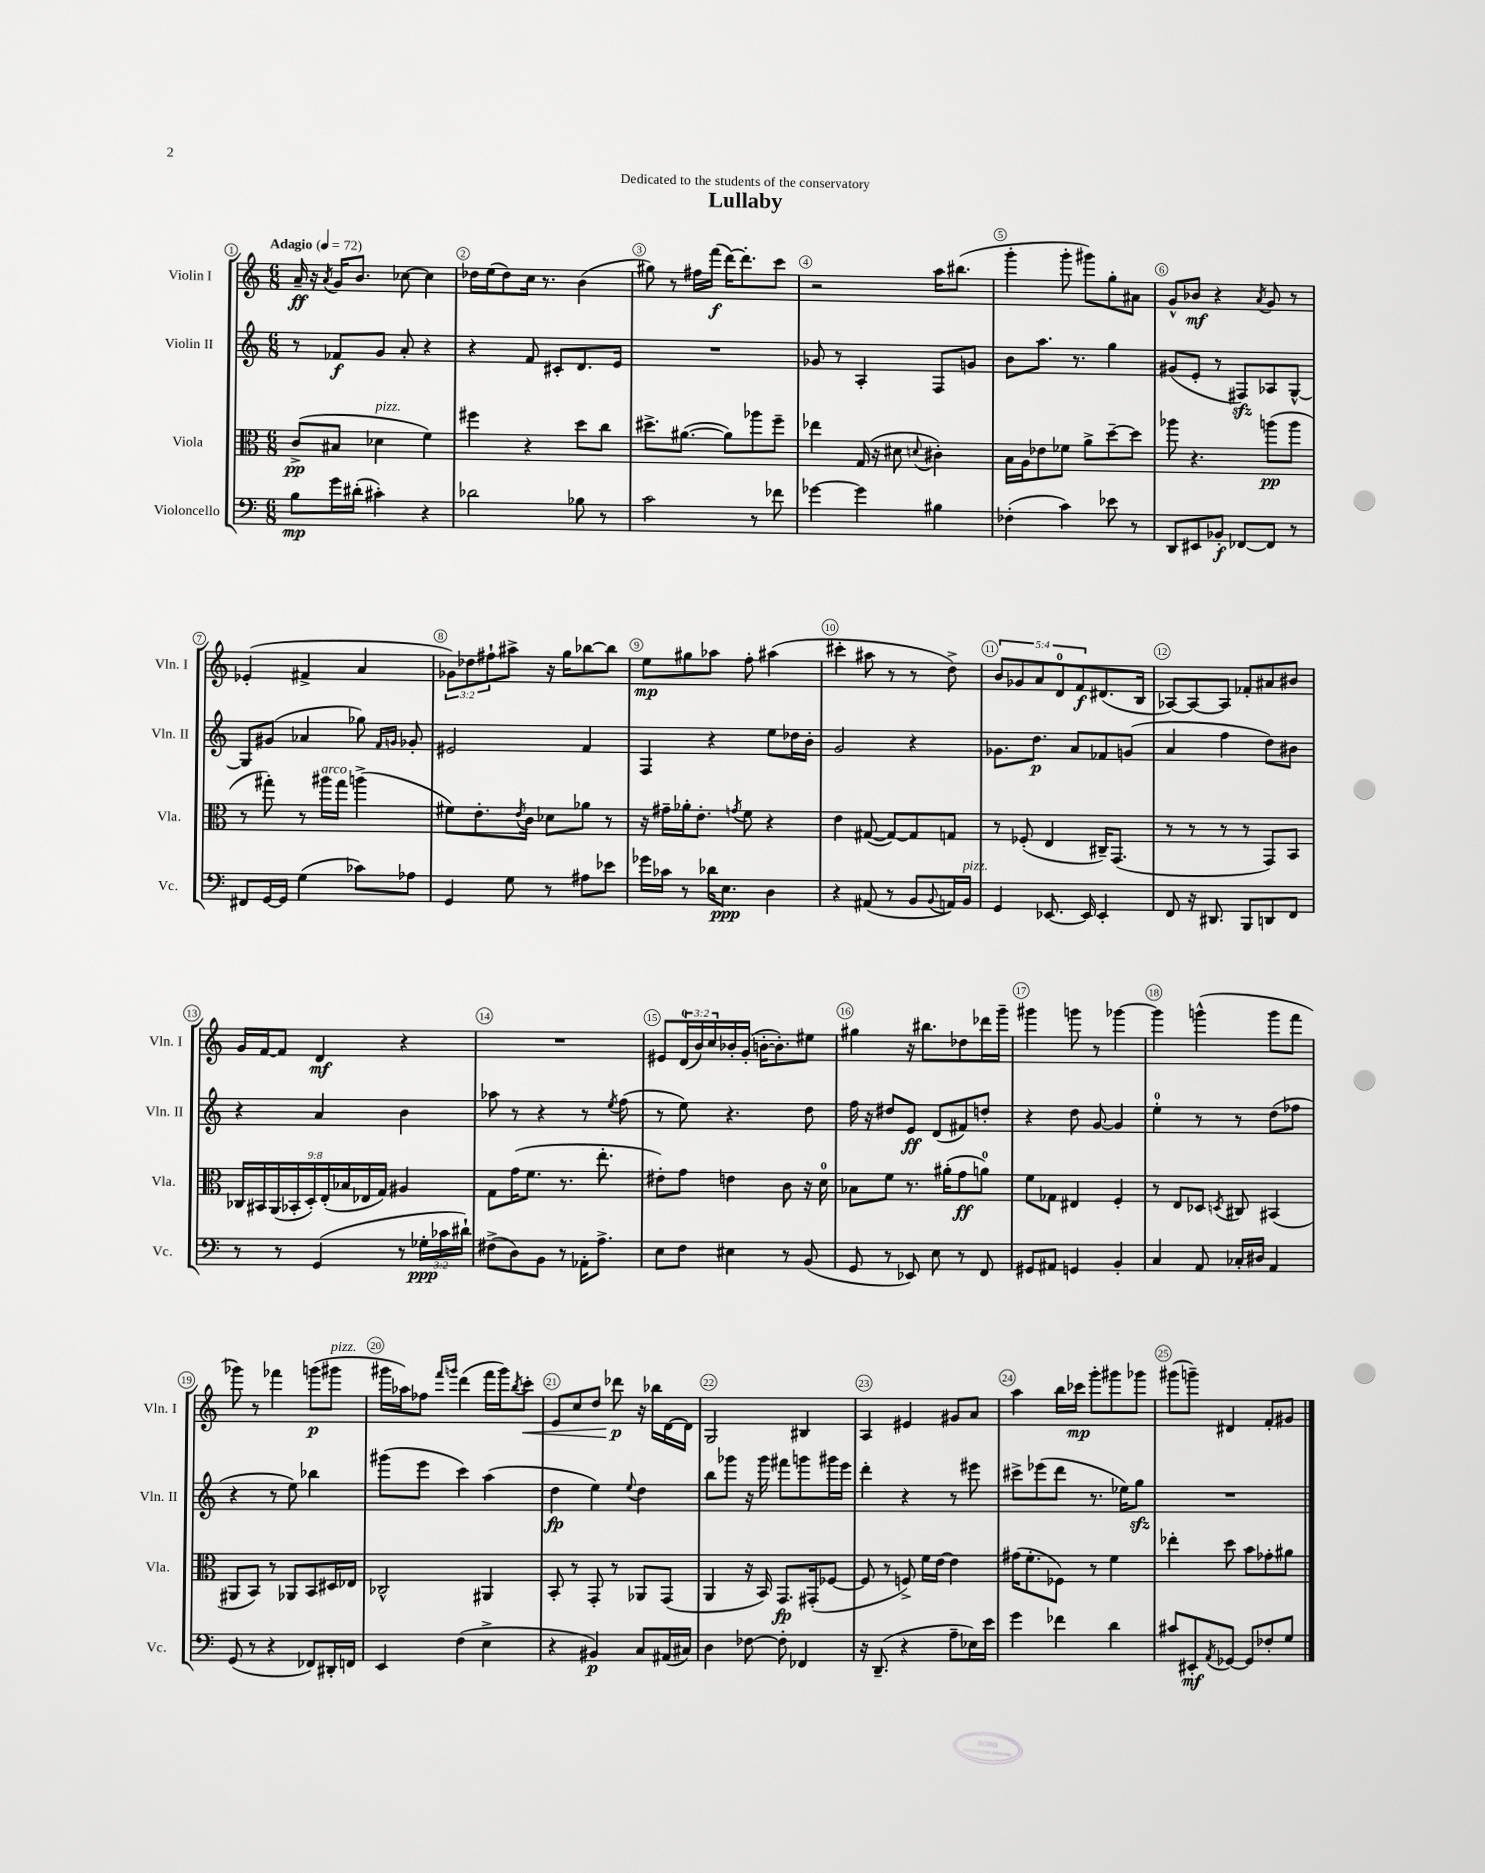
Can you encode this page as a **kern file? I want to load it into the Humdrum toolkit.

**kern	**dynam	**kern	**dynam	**kern	**dynam	**kern	**dynam
*part4	*part4	*part3	*part3	*part2	*part2	*part1	*part1
*staff4	*staff4	*staff3	*staff3	*staff2	*staff2	*staff1	*staff1
*I"Violoncello	*	*I"Viola	*	*I"Violin II	*	*I"Violin I	*
*I'Vc.	*	*I'Vla.	*	*I'Vln. II	*	*I'Vln. I	*
*clefF4	*	*clefC3	*	*clefG2	*	*clefG2	*
*k[]	*	*k[]	*	*k[]	*	*k[]	*
*M6/8	*	*M6/8	*	*M6/8	*	*M6/8	*
*MM72	*	*MM72	*	*MM72	*	*MM72	*
=1	=1	=1	=1	=1	=1	=1	=1
!	!	!	!	!	!	!LO:TX:a:B:t=Adagio	!
8B\L	mp	(8c^/L	pp	8r	.	16a~/	ff
.	.	.	.	.	.	16r	.
.	.	.	.	.	.	8qa/	.
16g\L	.	8B#X/J	.	8f-X/L	f	16g/KL	.
(16d#X'\JJ	.	.	.	.	.	8.b/J	.
!	!	!LO:TX:a:i:t=pizz.	!	!	!	!	!
4c#X'\)	.	4d-X\	.	8g/J	.	.	.
.	.	.	.	8a'/	.	[8cc-X\	.
4r	.	4f\)	.	4r	.	4cc-\]	.
=2	=2	=2	=2	=2	=2	=2	=2
2d-X\	.	4ff#X\	.	4r	.	16dd-X\LL	.
.	.	.	.	.	.	(16ee\J	.
.	.	.	.	.	.	8dd-\)	.
.	.	4r	.	8f/	.	16cc\Jk	.
.	.	.	.	.	.	8.r	.
.	.	.	.	8c#X'/L	.	.	.
8B-X\	.	8dd\L	.	8.d/	.	(4b\	.
8r	.	8cc\J	.	.	.	.	.
.	.	.	.	16e/Jk	.	.	.
=3	=3	=3	=3	=3	=3	=3	=3
2c\	.	8.dd#X^\L	.	2.r	.	8gg#X\)	.
.	.	.	.	.	.	8r	.
.	.	([8.a#X\J	.	.	.	.	.
.	.	.	.	.	.	16ff#X\LL	.
.	.	.	.	.	.	(16fff\JJ	f
.	.	8a#\L])	.	.	.	[16ddd\KL)	.
.	.	.	.	.	.	8.ddd'\]	.
8r	.	8aa-X\	.	.	.	.	.
8f-X\	.	8ff~\J	.	.	.	8ccc\J	.
=4	=4	=4	=4	=4	=4	=4	=4
[4g-X\	.	4ee-X\	.	8g-X/	.	2r	.
.	.	.	.	8r	.	.	.
4g-\]	.	(16G/	.	4A'/	.	.	.
.	.	16r	.	.	.	.	.
.	.	8d#X\	.	.	.	.	.
.	.	8qqdn/	.	.	.	.	.
4B#X\	.	4c#X'\)	.	8F/L	.	16aa\KL	.
.	.	.	.	.	.	(8.bb#X\J	.
.	.	.	.	8gn/J	.	.	.
=5	=5	=5	=5	=5	=5	=5	=5
(4F-X'\	.	16B\LL	.	8b\L	.	4ggg'\	.
.	.	16A\J	.	.	.	.	.
.	.	8e-X\	.	8.aa\J	.	.	.
4c\)	.	8f-X\J	.	.	.	8ggg'\	.
.	.	.	.	8.r	.	.	.
.	.	8a^\L	.	.	.	8ggg#X\L)	.
8e-X\	.	[8dd~\	.	4gg\	.	8gg'\	.
8r	.	8dd\J]	.	.	.	8a#X\J	.
=6	=6	=6	=6	=6	=6	=6	=6
8DD/L	.	8aa-X\	.	(8g#X/L	.	8g^^/L	.
8EE#X/	.	4.r	.	8e'/J	.	8b-X/J	mf
8BB-X'/J	f	.	.	8r	.	4r	.
[8FF-X/L	.	.	.	8F#Xzz/L)	.	.	.
.	.	.	.	.	.	8qa/	.
8FF-/J]	.	(8aan\L	pp	8A-X/	.	8g/	.
8r	.	8aa\J	.	[8G^^/J	.	8r	.
!!LO:LB:g=z
=7	=7	=7	=7	=7	=7	=7	=7
8FF#X/L	.	8r	.	8G/L]	.	(4e-X'/	.
[16GG/L	.	8gg#X'\)	.	(8g#X/J	.	.	.
16GG/JJ]	.	.	.	.	.	.	.
(4G\	.	8r	.	4a-X/	.	4f#X^/	.
!	!	!LO:TX:a:i:t=arco	!	!	!	!	!
.	.	16aa#X\LL	.	.	.	.	.
.	.	16gg#\JJ	.	.	.	.	.
8c-X\L)	.	(4aan^\	.	8gg-X\)	.	4a/	.
.	.	.	.	16qqf/LL	.	.	.
.	.	.	.	16qqgn/JJ	.	.	.
8A-X\J	.	.	.	8g-X'/	.	.	.
=8	=8	=8	=8	=8	=8	=8	=8
4GG/	.	8f#X\L)	.	2e#X/	.	12g-X\L)	.
.	.	.	.	.	.	12dd-X\	.
.	.	8.e'\	.	.	.	.	.
.	.	.	.	.	.	12ff#X`\	.
8G\	.	.	.	.	.	8aa#X^\J	.
.	.	8qe/	.	.	.	.	.
.	.	16c\Jk	.	.	.	.	.
8r	.	8d-X\L	.	.	.	16r	.
.	.	.	.	.	.	16gg\KL	.
8A#X\L	.	8a-X\J	.	4f/	.	[8bb-X\	.
8e-X\J	.	8r	.	.	.	8bb-\J]	.
=9	=9	=9	=9	=9	=9	=9	=9
16g-X\LL	.	16r	.	4F/	.	8ee\L	mp
16c-X\JJ	.	16g#X~\LL	.	.	.	.	.
8r	.	16a-X'\J	.	.	.	8gg#X\	.
.	.	8.e'\J	.	.	.	.	.
16d-X\KL	.	.	.	4r	.	8aa-X\J	.
8.E\J	ppp	.	.	.	.	.	.
.	.	8qgn/	.	.	.	.	.
.	.	8f\	.	.	.	8ff'\	.
4D\	.	4r	.	8ee\L	.	(4aa#X\	.
.	.	.	.	16dd-X\L	.	.	.
.	.	.	.	16b'\JJ	.	.	.
=10	=10	=10	=10	=10	=10	=10	=10
4r	.	4e\	.	2g/	.	4ccc#X'\	.
(8AA#X/	.	([8G#X/	.	.	.	8aa#X\	.
8r	.	8G#/L_)	.	.	.	8r	.
8BB/L	.	8G#/]	.	4r	.	8r	.
8qqBB/	.	.	.	.	.	.	.
16AAn/L)	.	8Gn/J	.	.	.	8dd^\)	.
!LO:TX:a:i:t=pizz.	!	!	!	!	!	!	!
16BB/JJ	.	.	.	.	.	.	.
=11	=11	=11	=11	=11	=11	=11	=11
4GG/	.	8r	.	8.g-X\L	.	10b/L	.
.	.	.	.	.	.	10g-X/	.
.	.	(8F-X'/	.	.	.	.	.
.	.	.	.	8.dd\J	p	.	.
.	.	.	.	.	.	10a/	.
[8.EE-X/	.	4E/	.	.	.	.	.
.	.	.	.	.	.	10d/	.
.	.	.	.	8a/L	.	.	.
.	.	.	.	.	.	10f/	f
16EE-/]	.	.	.	.	.	.	.
4EE-'/	.	16C#X~/KL)	.	8f-X/	.	(8.d#X/	.
.	.	(8.GG/J	.	.	.	.	.
.	.	.	.	(8gn/J	.	.	.
.	.	.	.	.	.	16B/Jk	.
=12	=12	=12	=12	=12	=12	=12	=12
8FF/	.	8r	.	4a/	.	[8A-X/L)	.
16r	.	8r	.	.	.	8A-/_	.
8.DD#X/	.	.	.	.	.	.	.
.	.	8r	.	4ff\	.	8A-/J]	.
8BBB/L	.	8r	.	.	.	8f-X'/L	.
8DDn/	.	8GG/L)	.	8dd\L)	.	8a#X/	.
8FF/J	.	8BB/J	.	8b#X\J	.	8b#X/J	.
!!LO:LB:g=z
=13	=13	=13	=13	=13	=13	=13	=13
8r	.	18C-X/LL	.	4r	.	16g/LL	.
.	.	18BB#X/	.	.	.	.	.
.	.	.	.	.	.	[16f/J	.
.	.	(18AA/	.	.	.	.	.
8r	.	.	.	.	.	8f/J]	.
.	.	18BB-X'/	.	.	.	.	.
.	.	18D'/)	.	.	.	.	.
(4GG/	.	.	.	4a/	.	4d/	mf
.	.	(18E'/	.	.	.	.	.
.	.	18B-X/	.	.	.	.	.
.	.	18E-X/	.	.	.	.	.
.	.	18G/JJ)	.	.	.	.	.
8r	.	4A#X/	.	4b\	.	4r	.
24G-X'\LL	ppp	.	.	.	.	.	.
24c-X\	.	.	.	.	.	.	.
24d#X`\JJ)	.	.	.	.	.	.	.
=14	=14	=14	=14	=14	=14	=14	=14
(8F#X^\L	.	8G\L	.	8aa-X\	.	2.r	.
8D\)	.	(16g\K	.	8r	.	.	.
.	.	8.f\J	.	.	.	.	.
8BB\J	.	.	.	4r	.	.	.
8r	.	8.r	.	.	.	.	.
16AA-X'\KL	.	.	.	8r	.	.	.
8.A^\J	.	8.ee'\	.	.	.	.	.
.	.	.	.	8qee/	.	.	.
.	.	.	.	(8ff\	.	.	.
=15	=15	=15	=15	=15	=15	=15	=15
8E\L	.	8e#X'\L)	.	8r	.	8e#X/L	.
8F\J	.	8g\J	.	8ee\)	.	(24d/L	.
.	.	.	.	.	.	24b/)	.
.	.	.	.	.	.	24cc/	.
4E#X\	.	4en\	.	4.r	.	16b-X'/	.
.	.	.	.	.	.	(16g'/JJ	.
.	.	.	.	.	.	[16bn'\KL	.
.	.	.	.	.	.	8.b'\])	.
8r	.	8c\	.	.	.	.	.
(8BB/	.	16r	.	8dd\	.	8ee#X\J	.
.	.	16d\	.	.	.	.	.
=16	=16	=16	=16	=16	=16	=16	=16
8GG/	.	8B-X\L	.	16ff\	.	4gg#X\	.
.	.	.	.	16r	.	.	.
8r	.	8f\J	.	8dd#X/L	.	.	.
8EE-X/)	.	8.r	.	8e/J	ff	16r	.
.	.	.	.	.	.	8.bb#X\L	.
8E\	.	.	.	(8d/L	.	.	.
.	.	(16a#X'\KL	.	.	.	.	.
8r	.	8g\	ff	8f#X/)	.	8dd-X\	.
8FF/	.	8an\J)	.	8ddn'/J	.	16ddd-X\L	.
.	.	.	.	.	.	16ggg~\JJ	.
=17	=17	=17	=17	=17	=17	=17	=17
8GG#X/L	.	8f\L	.	4r	.	4ggg#X\	.
8AA#X/J	.	8G-X\J	.	.	.	.	.
4GGn/	.	4E#X/	.	8dd\	.	8gggn\	.
.	.	.	.	[8g/	.	8r	.
4BB'/	.	4F'/	.	4g/]	.	[4ggg-X\	.
=18	=18	=18	=18	=18	=18	=18	=18
4C/	.	8r	.	4ee'\	.	4ggg-\]	.
.	.	8E/L	.	.	.	.	.
8AA/	.	8D-X/J	.	8r	.	(4gggn^^\	.
.	.	8qDn/	.	.	.	.	.
16C-X'/LL	.	8C#X/	.	8r	.	.	.
16D#X/JJ	.	.	.	.	.	.	.
4AA/	.	(4BB#X/	.	(8dd\L	.	8ggg\L	.
.	.	.	.	8ff-X\J	.	8fff\J	.
!!LO:LB:g=z
=19	=19	=19	=19	=19	=19	=19	=19
(8GG/	.	8AA#X/L	.	4r	.	8ggg-X\)	.
8r	.	8BB/J)	.	.	.	8r	.
4r	.	8r	.	8r	.	4fff-X\	.
.	.	8AA-X/L	.	8ee\)	.	.	.
8FF-X/L)	.	8BB/	.	4bb-X\	.	(8gggn\L	p
!	!	!	!	!	!	!LO:TX:a:i:t=pizz.	!
16DD#X'/L	.	16D#X/L	.	.	.	8ggg#X\J	.
16FFn/JJ	.	16E-X/JJ	.	.	.	.	.
=20	=20	=20	=20	=20	=20	=20	=20
4EE/	.	2C-X^^/	.	(8ggg#X\L	.	16ggg#X\LL	.
.	.	.	.	.	.	16aa-X\J)	.
.	.	.	.	8eee\J	.	8ff-X\J	.
.	.	.	.	.	.	16qqfff/LL	.
.	.	.	.	.	.	16qqgggn/JJ	.
(4F\	.	.	.	4ccc\)	.	(4ddd\	.
4E^\	.	4AA#X/	.	(4aa\	.	16fff\LL	.
.	.	.	.	.	.	16ggg\J)	.
.	.	.	.	.	.	8qbb/	.
!	!	!	!	!	!	!	!LO:HP:b
.	.	.	.	.	.	8ccc'\J	<
=21	=21	=21	=21	=21	=21	=21	=21
4r	.	8BB'/	.	4dd\	fp	8e/L	.
.	.	8r	.	.	.	8cc/	.
4BB#X/)	p	8GG'/	.	4ee\)	.	8dd/J	.
.	.	8r	.	.	.	8ddd-X\	p
.	.	.	.	8qqee/	.	.	.
8C/L	.	8AA-X/L	.	4dd\	.	16r	[
.	.	.	.	.	.	16bb-X\LL	.
(16AA#X/L	.	(8GG/J	.	.	.	[16d\	.
16C#X/JJ)	.	.	.	.	.	16d\JJ]	.
=22	=22	=22	=22	=22	=22	=22	=22
4D\	.	4AA/	.	8bb\L	.	2G/	.
.	.	.	.	8ggg-X\J	.	.	.
[8F-X\	.	16r	.	16r	.	.	.
.	.	16BB/)	.	16ggg-\	.	.	.
8F-'\]	.	8.GG/L	fp	8fff#X\L	.	.	.
4FF-X/	.	.	.	8gggn\	.	4B#X/	.
.	.	(16GG#X'/k	.	.	.	.	.
.	.	[8F-X/J	.	16ggg#X\L	.	.	.
.	.	.	.	16eee\JJ	.	.	.
=23	=23	=23	=23	=23	=23	=23	=23
16r	.	8F-/]	.	4ddd'\	.	4A/	.
(8.DD~/	.	.	.	.	.	.	.
.	.	8r	.	.	.	.	.
4r	.	8Fn^/)	.	4r	.	4e#X/	.
.	.	16f\LL	.	.	.	.	.
.	.	[16e\JJ	.	.	.	.	.
8A~\L	.	4e\]	.	8r	.	8g#X/L	.
16E-X\L)	.	.	.	8eee#X\	.	8a/J	.
16e\JJ	.	.	.	.	.	.	.
=24	=24	=24	=24	=24	=24	=24	=24
4g\	.	(16g#X\KL	.	8ccc#X^\L	.	4aa\	.
.	.	8.f'\	.	.	.	.	.
.	.	.	.	(8eee-X\	.	.	.
4f-X\	.	8F-X\J)	.	8ddd\J	.	16bb\LL	.
.	.	.	.	.	.	16ccc-X\JJ	mp
.	.	8r	.	8.r	.	8ggg'\L	.
4d\	.	4f\	.	.	.	8ggg#X\	.
.	.	.	.	16ee-X\KL)	.	.	.
.	.	.	.	8ggzz\J	.	8ggg-X\J	.
=25	=25	=25	=25	=25	=25	=25	=25
8c#X/L	.	4ee-X'\	.	2.r	.	(8ggg#X\L	.
8EE#X'/	mf	.	.	.	.	8gggn~\J)	.
8qAA/	.	.	.	.	.	.	.
[8GG-X/J	.	8dd\	.	.	.	4d#X/	.
8GG-/L]	.	8b\L	.	.	.	.	.
8F-X'/	.	8g-X'\	.	.	.	8f'/L	.
8G/J	.	8a#X\J	.	.	.	8g#X/J	.
==	==	==	==	==	==	==	==
*-	*-	*-	*-	*-	*-	*-	*-
